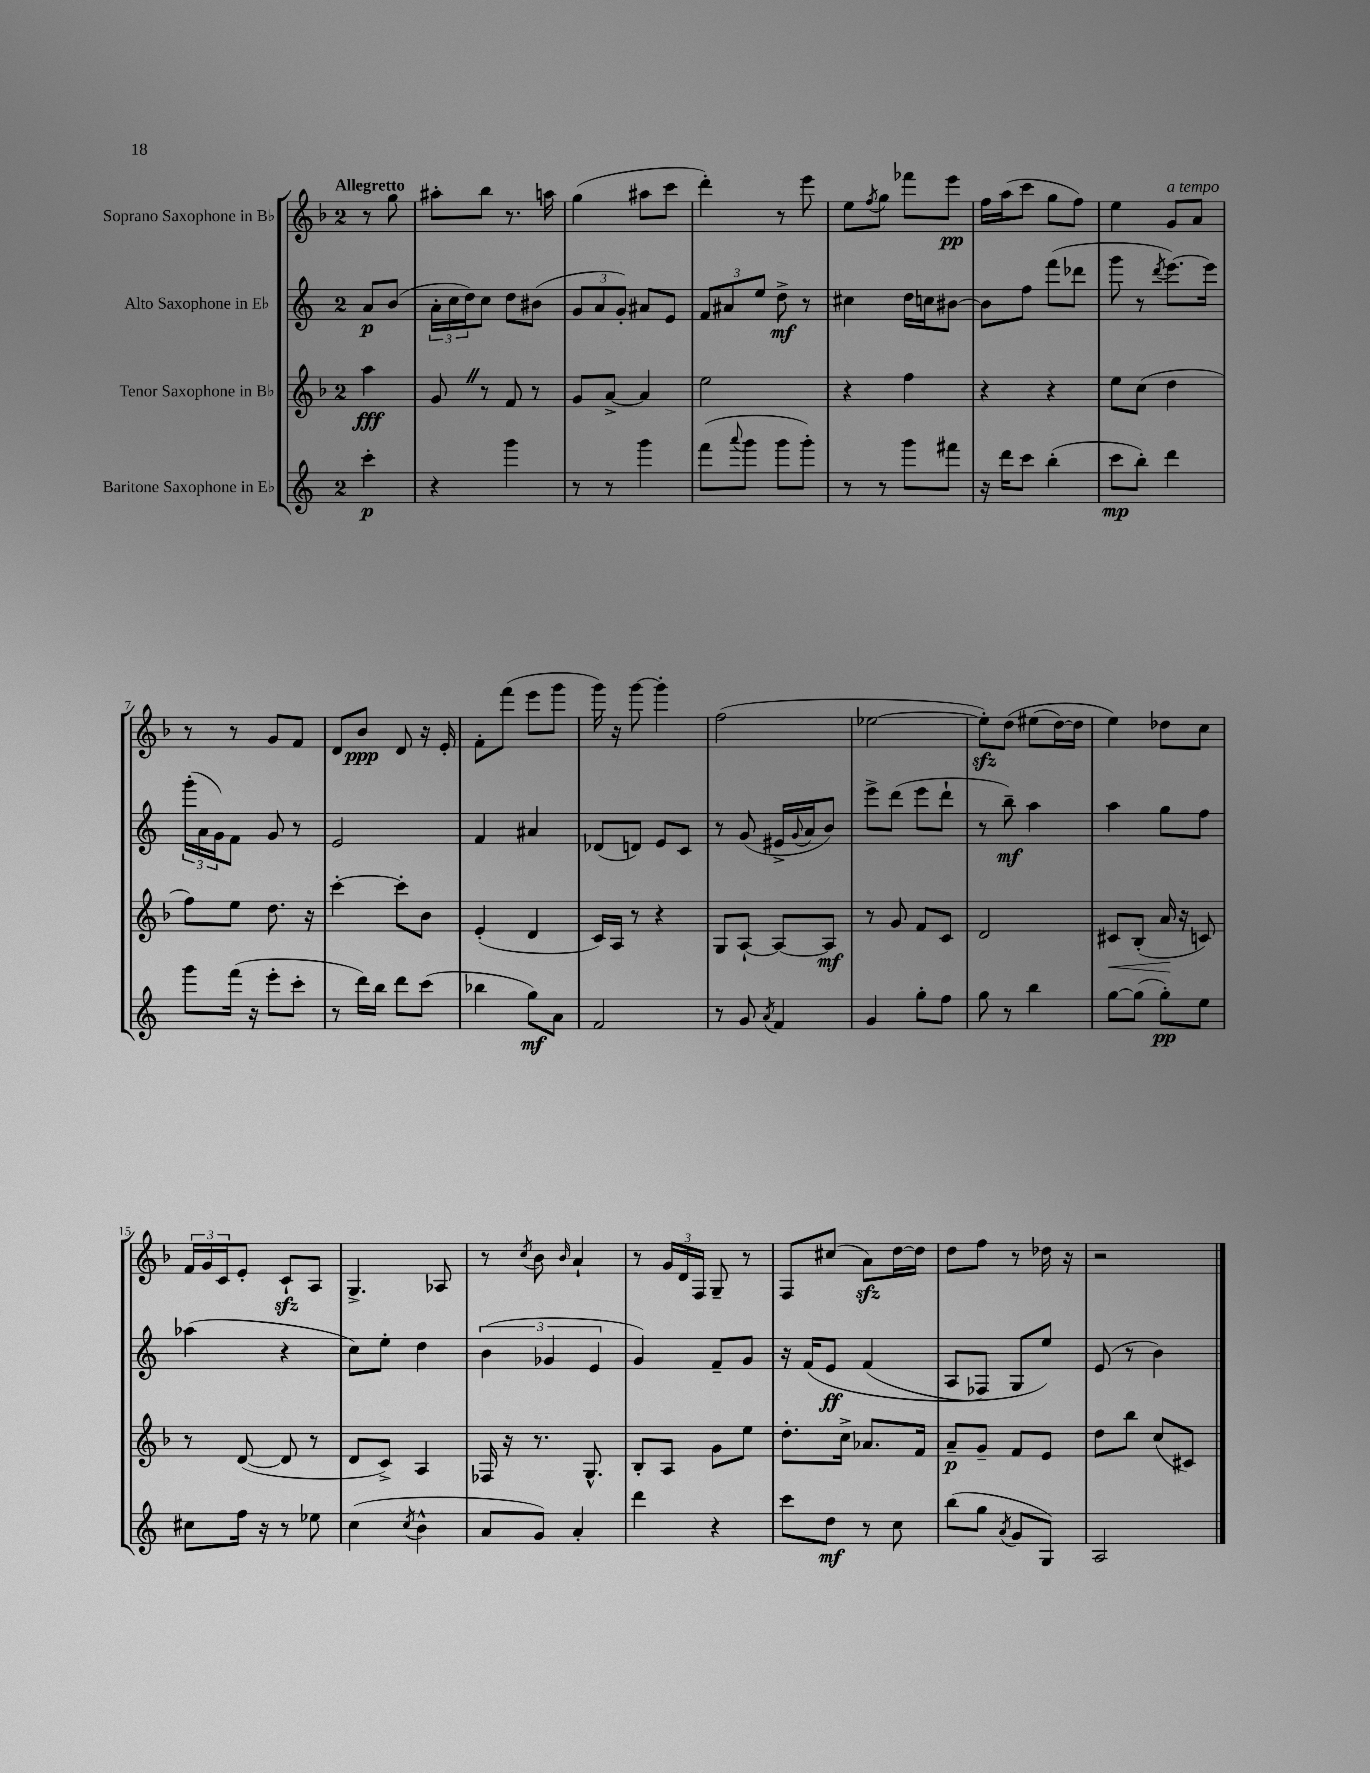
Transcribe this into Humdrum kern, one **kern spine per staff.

**kern	**kern	**kern	**kern
*staff4	*staff3	*staff2	*staff1
*clefG2	*clefG2	*clefG2	*clefG2
*k[]	*k[b-]	*k[]	*k[b-]
*M2/4	*M2/4	*M2/4	*M2/4
4ccc'	4aa	8a	8r
.	.	(8b	8gg
=	=	=	=
4r	8g	24a'	8aa#'
.	.	24cc	.
.	.	24dd)	.
.	8r	8cc	8bb-
4ggg	8f	8dd	8.r
.	8r	(8b#	.
.	.	.	16aa
=	=	=	=
8r	8g	12g	(4gg
.	.	12a	.
8r	[8a^	.	.
.	.	12g')	.
4ggg	4a]	8a#	8aa#
.	.	8e	8ccc
=	=	=	=
(8fff	2ee	12f	4ddd')
.	.	12a#	.
8qqaaa	.	.	.
8ggg	.	.	.
.	.	12ee	.
8ggg	.	8dd^	8r
8ggg')	.	8r	8eee
=	=	=	=
8r	4r	4cc#	8ee
.	.	.	8qff
8r	.	.	8gg
8ggg	4ff	16dd	8fff-
.	.	16cc	.
8fff#	.	[8b#	8eee
=	=	=	=
16r	4r	8b#]	16ff
16ddd	.	.	(16aa
8ccc	.	8ff	8ccc
(4bb'	4r	(8fff	8gg
.	.	8ddd-	8ff)
=	=	=	=
8ccc	8ee	8ggg	4ee
8bb')	(8cc	8r	.
.	.	8qddd	.
4ddd	4dd	[8.eee)	8g
.	.	.	8a
.	.	16eee]	.
=	=	=	=
8ggg	8ff)	(24ggg'	8r
.	.	24a	.
.	.	24g)	.
(16fff	8ee	8f	8r
16r	.	.	.
8eee'	8.dd	8g	8g
8ccc'	.	8r	8f
.	16r	.	.
=	=	=	=
8r	[4ccc'	2e	8d
16ddd)	.	.	8b-
16bb	.	.	.
8ddd	8ccc']	.	8d
(8ccc	8b-	.	16r
.	.	.	16e'
=	=	=	=
4bb-	(4e'	4f	8f'
.	.	.	(8fff
8gg)	4d	4a#	8eee
8a	.	.	8ggg
=	=	=	=
2f	16c)	(8d-	16ggg)
.	16A	.	16r
.	8r	8d)	[8ggg
.	4r	8e	4ggg']
.	.	8c	.
=	=	=	=
8r	8G	8r	(2ff
8g	[8A`	(8g	.
8qa	.	.	.
4f	8A_	16e#^	.
.	.	8qqg	.
.	.	16a	.
.	8A]	8b)	.
=	=	=	=
4g	8r	8eee^	[2ee-
.	8g	(8ddd	.
8gg'	8f	8eee	.
8ff	8c	8ddd`	.
=	=	=	=
8gg	2d	8r	8ee-'])
8r	.	8bb~)	&(8dd
4bb	.	4aa	(8ee#
.	.	.	[16dd)
.	.	.	16dd]
=	=	=	=
[8gg	8c#	4aa	4ee&)
(8gg]	(8B-'	.	.
8gg')	16a	8gg	8dd-
.	16r	.	.
8ee	8c)	8ff	8cc
=	=	=	=
8cc#	8r	(4aa-	24f
.	.	.	24g
.	.	.	24c
16ff	([8d	.	8e'
16r	.	.	.
8r	8d]	4r	8c`
8ee-	8r	.	8A
=	=	=	=
(4cc	8d	8cc)	4.G^
.	8c^)	8ee'	.
8qcc	.	.	.
4b^^	4A	4dd	.
.	.	.	8A-
=	=	=	=
8a	16F-	(6b	8r
.	16r	.	.
.	.	.	8qcc
8g)	8.r	.	8b-
.	.	6g-	.
.	.	.	16qqb-
4a'	.	.	4a`
.	8.G^^	.	.
.	.	6e	.
=	=	=	=
4ddd	8B-'	4g)	8r
.	8A	.	24g
.	.	.	24d
.	.	.	24F
4r	8g	8f~	8G~
.	8ee	8g	8r
=	=	=	=
8ccc	8.dd'	16r	8F
.	.	&(16f	.
8dd	.	8e	(8cc#
.	16cc^	.	.
8r	8.a-	(4f	8a)
8cc	.	.	[16dd
.	16f	.	16dd]
=	=	=	=
(8bb	8a~	8A	8dd
8gg	8g~	8F-)	8ff
8qa	.	.	.
8g	8f	8G	8r
8G)	8e	8ee&)	16dd-
.	.	.	16r
=	=	=	=
2A	8dd	(8e	2r
.	8bb-	8r	.
.	(8cc	4b)	.
.	8c#)	.	.
==	==	==	==
*-	*-	*-	*-
